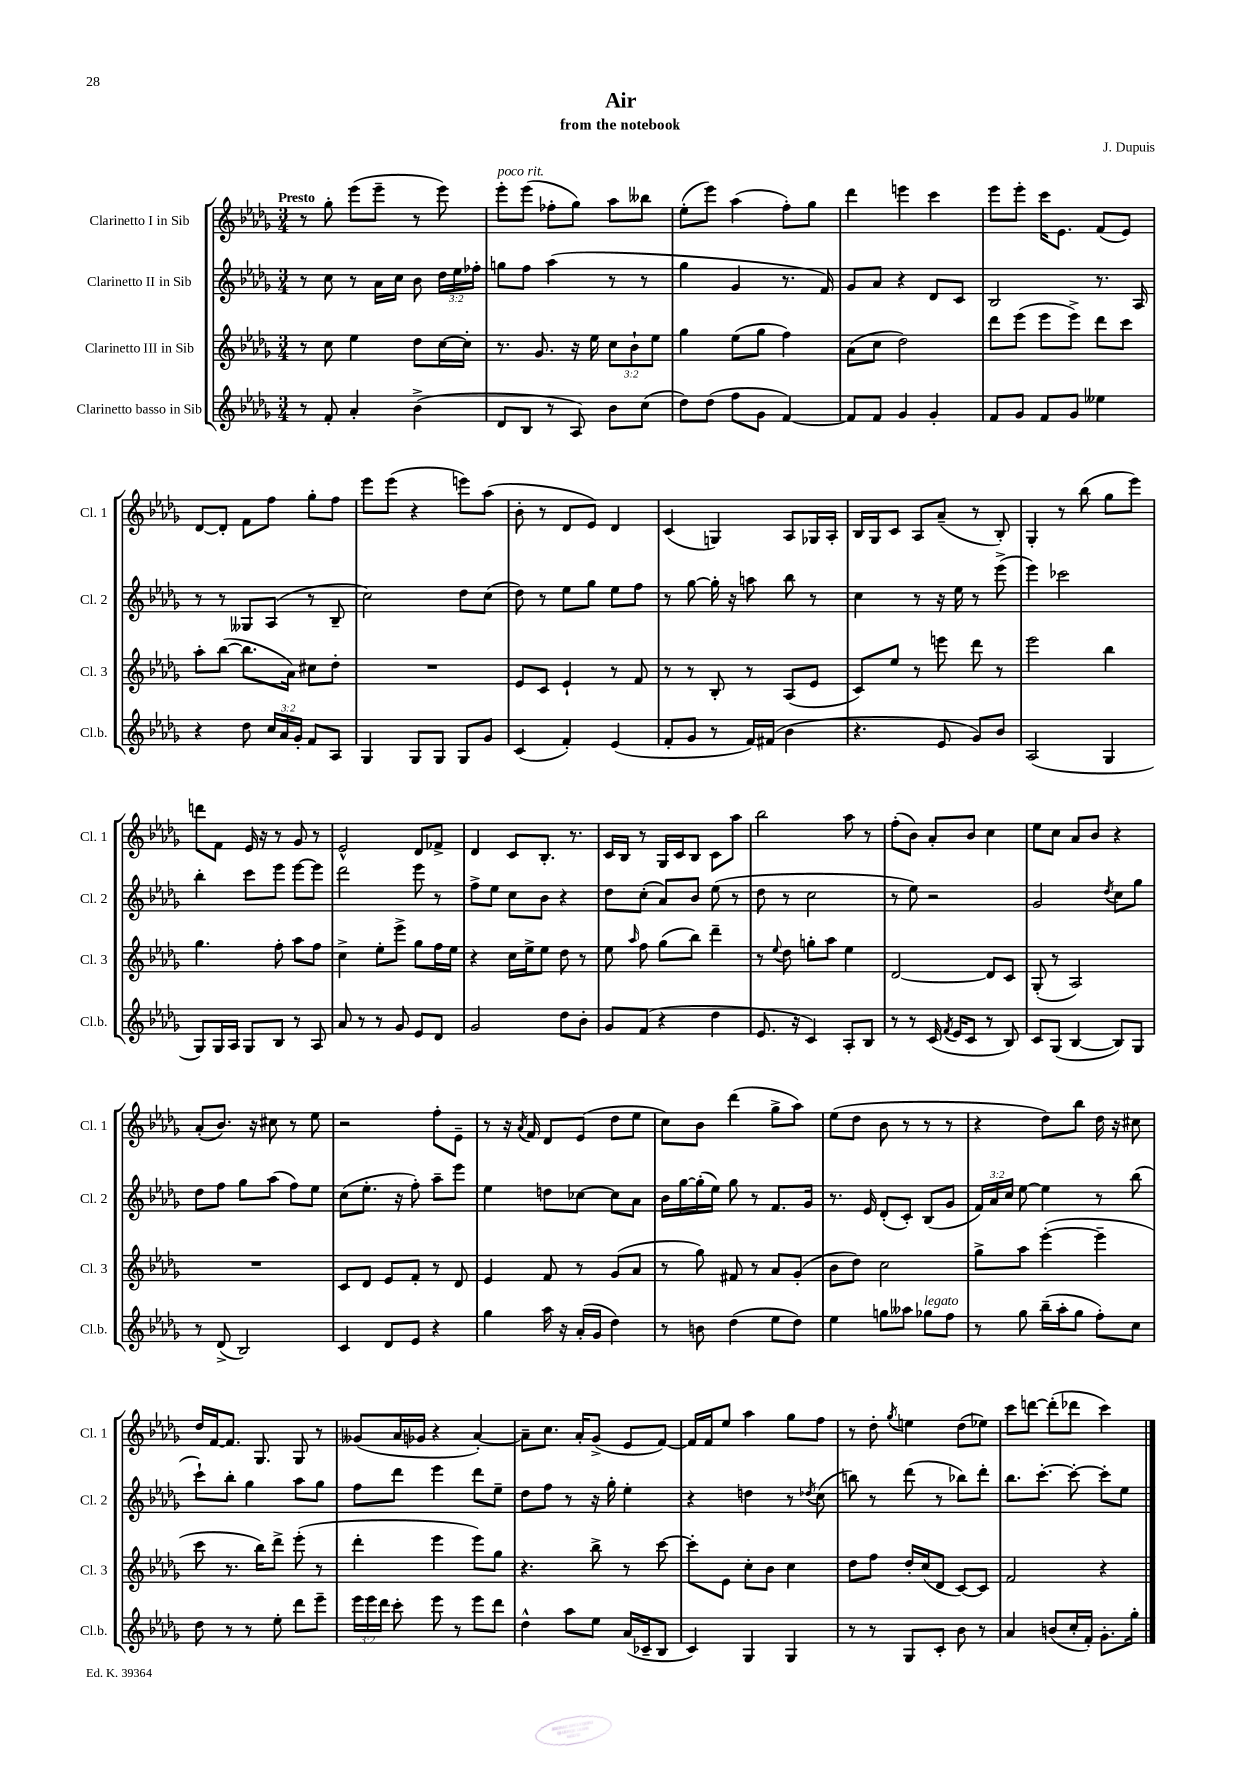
\header { title = "Air" composer = "J. Dupuis" subtitle = "from the notebook" }
<<
\new StaffGroup <<
\new Staff = "s0" \with { instrumentName = "Clarinetto I in Sib" shortInstrumentName = "Cl. 1" } {
    \clef treble \key des \major \numericTimeSignature \time 3/4 \tempo "Presto"
    \autoBeamOff r8 ges''8-. ees'''8[( ees'''8]-- r8 ees'''8) |
    ees'''8[-.^\markup { \italic "poco rit." } ees'''8]( fes''8[-. ges''8]) aes''8[ beses''8] |
    ees''8[-.( ees'''8]) aes''4( f''8[-.) ges''8] |
    des'''4 e'''4 c'''4 |
    ees'''8[ ees'''8]-. c'''16[ ees'8.] f'8[( ees'8]) |
    des'8[~ des'8]-. f'8[ f''8] ges''8[-. f''8] |
    ees'''8[ ees'''8]( r4 e'''8[) aes''8]( |
    bes'8-. r8 des'8[ ees'8]) des'4 |
    c'4( g4) aes8[ ges16 aes16]-. |
    bes16[ ges16 c'8] aes8[ aes'8]--( r8 bes8-.) |
    ges4-. r8 bes''8( ges''8[ ees'''8]) |
    d'''8[ f'8] ees'16 r16 r8 ges'8 r8 |
    ees'2-^ des'8[ fes'8]-> |
    des'4 c'8[ bes8.]-. r8. |
    c'16[ bes16] r8 ges16[ c'16 bes8] c'8[ aes''8] |
    bes''2 aes''8 r8 |
    f''8[-.( bes'8]) aes'8[-. bes'8] c''4 |
    ees''8[ c''8] aes'8[ bes'8] r4 |
    aes'8[-.( bes'8.]) r16 cis''8 r8 ees''8 |
    r2 f''8[-. ees'8]-- |
    r8 r16 \acciaccatura { aes'8 } f'16 des'8[ ees'8]( des''8[ ees''8] |
    c''8[) bes'8] des'''4( ges''8[-> aes''8]) |
    ees''8[( des''8] bes'8 r8 r8 r8 |
    r4 des''8[) bes''8] des''16 r16 cis''8 |
    des''16[ f'16~ f'8.] ges8. ges8 r8 |
    geses'8[( aes'16 ges'16] r4 aes'4~-.) |
    aes'8[-- c''8.] aes'16[-. ges'8]->( ees'8[ f'8]~) |
    f'16[ f'16 ees''8] aes''4 ges''8[ f''8] |
    r8 des''8-. \acciaccatura { ges''8 } e''4 des''8[( ees''8]) |
    c'''8[ d'''8]~ d'''8[-.( des'''8] c'''4) \bar "|." |
}
\new Staff = "s1" \with { instrumentName = "Clarinetto II in Sib" shortInstrumentName = "Cl. 2" } {
    \clef treble \key des \major \numericTimeSignature \time 3/4 \override Staff.TupletNumber.text = #tuplet-number::calc-fraction-text
    \autoBeamOff r8 c''8 r8 aes'16[ c''16] bes'8 \tuplet 3/2 { des''16[ ees''16 fes''16]-. } |
    g''8[ f''8] aes''4( r8 r8 |
    ges''4 ges'4 r8. f'16) |
    ges'8[ aes'8] r4 des'8[ c'8] |
    bes2 r8. aes16 |
    r8 r8 geses8[ aes8]( r8 bes8-- |
    c''2) des''8[ c''8]( |
    des''8) r8 ees''8[ ges''8] ees''8[ f''8] |
    r8 ges''8~ ges''16-. r16 a''8 bes''8 r8 |
    c''4 r8 r16 ees''16 r8 ees'''8->( |
    ees'''4) ces'''2 |
    bes''4-. c'''8[ ees'''8] ees'''8[~ ees'''8] |
    des'''2 ees'''8 r8 |
    f''8[-> ees''8] c''8[ bes'8] r4 |
    des''8[ c''8]-.( aes'8[) bes'8] ees''8( r8 |
    des''8 r8 c''2 |
    r8 ees''8) r2 |
    ges'2 \acciaccatura { des''8 } c''8[ ges''8] |
    des''8[ f''8] ges''8[ aes''8]( f''8[) ees''8] |
    c''8[( ees''8.]-. r16 f''8-.) aes''8[-- ees'''8] |
    ees''4 d''8[ ces''8]~ ces''8[ aes'8] |
    bes'16[ ges''16~ ges''16-.( ees''16]) ges''8 r8 f'8.[ ges'16] |
    r8. ees'16 des'8[-.( c'8]-.) bes8[( ges'8] |
    \tuplet 3/2 { f'16[) aes'16 c''16] } ees''8~ ees''4 r8 bes''8( |
    c'''8[-!) bes''8]-. ges''4 aes''8[ ges''8] |
    f''8[ des'''8] ees'''4 des'''8[ ees''8]-- |
    des''8[ f''8] r8 r16 ges''16-. ees''4-. |
    r4 d''4 r8 \acciaccatura { des''8 } c''8( |
    b''8) r8 des'''8( r8 bes''8[) des'''8]-. |
    bes''8.[ c'''8.]~-. c'''8~-. c'''8[-. ees''8] \bar "|." |
}
\new Staff = "s2" \with { instrumentName = "Clarinetto III in Sib" shortInstrumentName = "Cl. 3" } {
    \clef treble \key des \major \numericTimeSignature \time 3/4 \override Staff.TupletNumber.text = #tuplet-number::calc-fraction-text
    \autoBeamOff r8 c''8 ees''4 des''8[ c''16~ c''16]-. |
    r8. ges'8. r16 ees''16 \tuplet 3/2 { c''8[ bes'8-! ees''8] } |
    ges''4 ees''8[( ges''8] f''4) |
    aes'8[( c''8] des''2) |
    des'''8[ ees'''8]( ees'''8[ ees'''8]->) des'''8[ c'''8] |
    aes''8[-. bes''8]~( bes''8.[ aes'16]) cis''8[ des''8]-. |
    R2. |
    ees'8[ c'8] ees'4-! r8 f'8 |
    r8 r8 bes8-. r8 aes8[( ees'8] |
    c'8[) ees''8] r8 e'''8 des'''8 r8 |
    ees'''2 bes''4 |
    ges''4. f''8-. aes''8[ f''8] |
    c''4-> ees''8[-. ees'''8]-> ges''8[ f''16 ees''16] |
    r4 c''16[ ees''16-> ees''8] des''8 r8 |
    ees''8 \grace { aes''16 } f''8 ges''8[( bes''8]) des'''4-- |
    r8 \appoggiatura { ees''8 } des''8 g''8[-. aes''8] ees''4 |
    des'2~ des'8[ c'8] |
    ges8-.( r8 aes2) |
    R2. |
    c'8[ des'8] ees'8[ f'8]-. r8 des'8 |
    ees'4 f'8 r8 ges'8[( aes'8] |
    r8 ges''8) fis'8 r8 aes'8[ ges'8]-.( |
    bes'8[ des''8]) c''2 |
    ges''8[-> aes''8] ees'''4~-.( ees'''4-- |
    c'''8 r8. bes''16[) des'''8]-> ees'''8-.( r8 |
    des'''4-. ees'''4 ees'''8[) ges''8] |
    r4. bes''8-> r8 c'''8~ |
    c'''8[-. ees'8] c''8[-. bes'8] c''4 |
    des''8[ f''8] des''16[-. c''16( des'8] c'8[~) c'8] |
    f'2 r4 \bar "|." |
}
\new Staff = "s3" \with { instrumentName = "Clarinetto basso in Sib" shortInstrumentName = "Cl.b." } {
    \clef treble \key des \major \numericTimeSignature \time 3/4 \override Staff.TupletNumber.text = #tuplet-number::calc-fraction-text
    \autoBeamOff r8 f'8-. aes'4-. bes'4->( |
    des'8[ bes8] r8 aes8) bes'8[ c''8]( |
    des''8[) des''8]( f''8[ ges'8] f'4~) |
    f'8[ f'8] ges'4 ges'4-. |
    f'8[ ges'8] f'8[ ges'8] eeses''4 |
    r4 des''8 \tuplet 3/2 { c''16[ aes'16 ges'16]-. } f'8[ aes8] |
    ges4 ges8[ ges8] ges8[ ges'8] |
    c'4( f'4-.) ees'4( |
    f'8[-. ges'8] r8 f'16[) fis'16]( bes'4 |
    r4. ees'8 ges'8[) bes'8] |
    aes2( ges4 |
    ges8[) ges16 aes16] ges8[ bes8] r8 aes8 |
    aes'8 r8 r8 ges'8 ees'8[ des'8] |
    ges'2 des''8[ bes'8]-. |
    ges'8[ f'8]( r4 des''4 |
    ees'8. r16 c'4) aes8[-. bes8] |
    r8 r8 c'16( \acciaccatura { f'8 } ees'16[ c'8] r8 bes8) |
    c'8[ ges8]( bes4~ bes8[) ges8] |
    r8 des'8->( bes2) |
    c'4 des'8[ ees'8] r4 |
    ges''4 aes''16 r16 aes'16[-.( ges'16] des''4) |
    r8 b'8 des''4( ees''8[ des''8]) |
    ees''4 g''8[ aeses''8] ges''8[^\markup { \italic "legato" } f''8] |
    r8 ges''8 bes''16[--( aes''16-. ges''8] f''8[-.) c''8] |
    des''8 r8 r8 ees''8-. des'''8[ ees'''8]-- |
    \tuplet 3/2 { ees'''16[ ees'''16 des'''16] } c'''8-. ees'''8 r8 ees'''8[ des'''8] |
    des''4-^ aes''8[ ees''8] aes'16[( ces'16-- bes8] |
    c'4) ges4 ges4 |
    r8 r8 ges8[ c'8]-. bes'8 r8 |
    aes'4 b'8[( c''16-. f'16]-.) ges'8.[-. ges''16]-. \bar "|." |
}
>>
>>
\layout { \context { \Score \remove "Bar_number_engraver" } }
